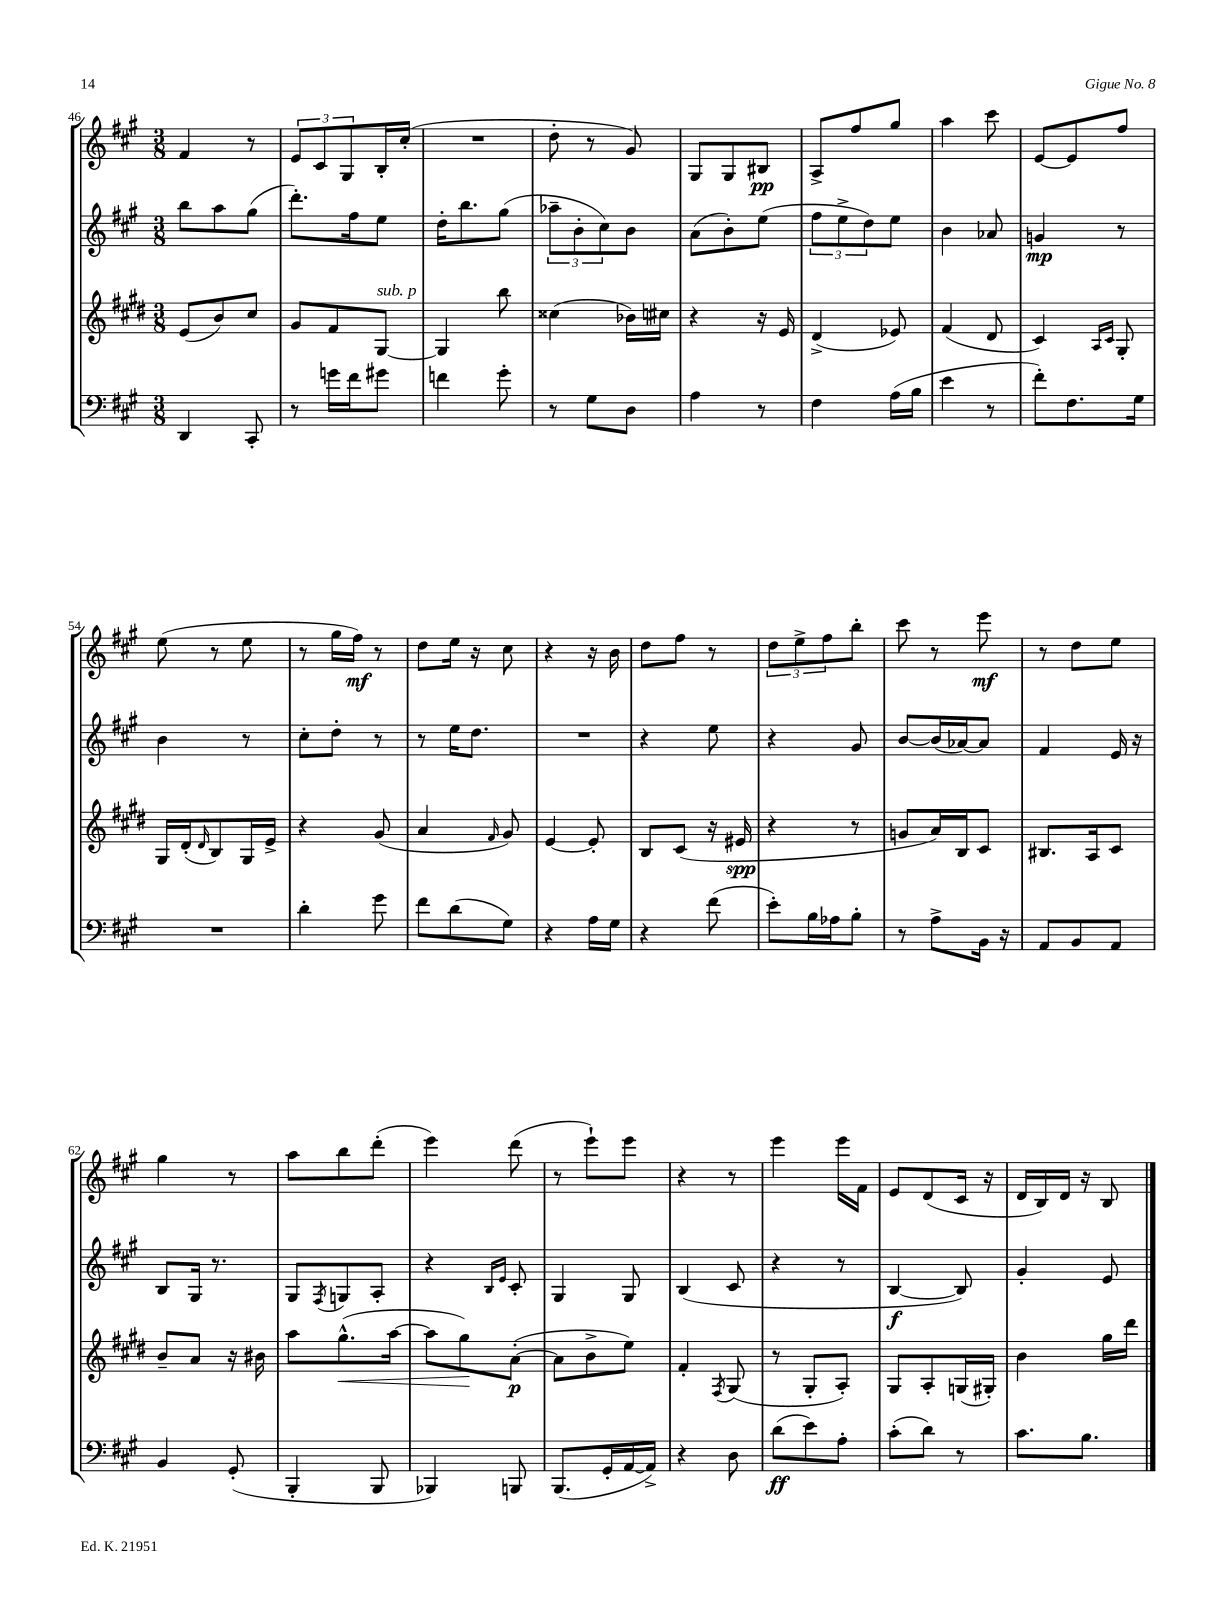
<<
\new StaffGroup <<
\new Staff = "s0" {
    \clef treble \key a \major \numericTimeSignature \time 3/8
    fis'4 r8 |
    \tuplet 3/2 { e'8 cis'8 gis8 } b16-. cis''16-.( |
    R4. |
    d''8-. r8 gis'8) |
    gis8 gis8 bis8\pp |
    a8-> fis''8 gis''8 |
    a''4 cis'''8 |
    e'8~ e'8 fis''8 |
    e''8( r8 e''8 |
    r8 gis''16 fis''16\mf) r8 |
    d''8 e''16 r16 cis''8 |
    r4 r16 b'16 |
    d''8 fis''8 r8 |
    \tuplet 3/2 { d''8 e''8-> fis''8 } b''8-. |
    cis'''8 r8 e'''8\mf |
    r8 d''8 e''8 |
    gis''4 r8 |
    a''8 b''8 d'''8-.( |
    e'''4) d'''8( |
    r8 e'''8-!) e'''8 |
    r4 r8 |
    e'''4 e'''16 fis'16 |
    e'8 d'8( cis'16 r16 |
    d'16 b16) d'16 r16 b8 \bar "|." |
}
\new Staff = "s1" {
    \clef treble \key a \major \numericTimeSignature \time 3/8
    b''8 a''8 gis''8( |
    d'''8.-.) fis''16 e''8 |
    d''16-. b''8. gis''8( |
    \tuplet 3/2 { aes''8-- b'8-. cis''8) } b'8 |
    a'8( b'8-.) e''8( |
    \tuplet 3/2 { fis''8 e''8-> d''8) } e''8 |
    b'4 aes'8 |
    g'4\mp r8 |
    b'4 r8 |
    cis''8-. d''8-. r8 |
    r8 e''16 d''8. |
    R4. |
    r4 e''8 |
    r4 gis'8 |
    b'8~ b'16( aes'16~) aes'8 |
    fis'4 e'16 r16 |
    b8 gis16 r8. |
    gis8 \acciaccatura { fis8 } g8 a8-. |
    r4 \grace { b16 e'16 } cis'8-. |
    gis4 gis8 |
    b4( cis'8 |
    r4 r8 |
    b4~\f b8) |
    gis'4-. e'8 \bar "|." |
}
\new Staff = "s2" {
    \clef treble \key e \major \numericTimeSignature \time 3/8
    e'8( b'8) cis''8 |
    gis'8 fis'8 gis8~^\markup { \italic "sub. p" } |
    gis4 b''8 |
    cisis''4( bes'16) cis''16 |
    r4 r16 e'16 |
    dis'4->( ees'8) |
    fis'4( dis'8 |
    cis'4) \grace { a16 cis'16 } gis8-. |
    gis16 dis'16-.( \grace { dis'16 } b8) gis16 e'16-> |
    r4 gis'8( |
    a'4 \grace { fis'16 } gis'8) |
    e'4~ e'8-. |
    b8 cis'8( r16 eis'16\spp |
    r4 r8 |
    g'8 a'16) b16 cis'8 |
    bis8. a16 cis'8 |
    b'8-- a'8 r16 bis'16 |
    a''8 gis''8.-^\<( a''16~ |
    a''8 gis''8\!) a'8~-.\p( |
    a'8 b'8-> e''8) |
    fis'4-. \acciaccatura { fis8 } gis8( |
    r8 gis8-. a8-.) |
    gis8 a8-. g16( gis16-.) |
    b'4 gis''16 dis'''16 \bar "|." |
}
\new Staff = "s3" {
    \clef bass \key a \major \numericTimeSignature \time 3/8
    d,4 cis,8-. |
    r8 g'16 fis'16 gis'8 |
    f'4 gis'8-. |
    r8 gis8 d8 |
    a4 r8 |
    fis4 a16( b16 |
    e'4 r8 |
    fis'8-.) fis8. gis16 |
    R4. |
    d'4-. gis'8 |
    fis'8 d'8( gis8) |
    r4 a16 gis16 |
    r4 fis'8( |
    e'8-.) b16 aes16 b8-. |
    r8 a8-> b,16 r16 |
    a,8 b,8 a,8 |
    b,4 gis,8-.( |
    b,,4-. b,,8 |
    bes,,4) b,,8 |
    b,,8.( gis,16-. a,16~ a,16->) |
    r4 d8 |
    d'8\ff( e'8) a8-. |
    cis'8-.( d'8) r8 |
    cis'8. b8. \bar "|." |
}
>>
>>
\layout { \context { \Score currentBarNumber = #46 } }
